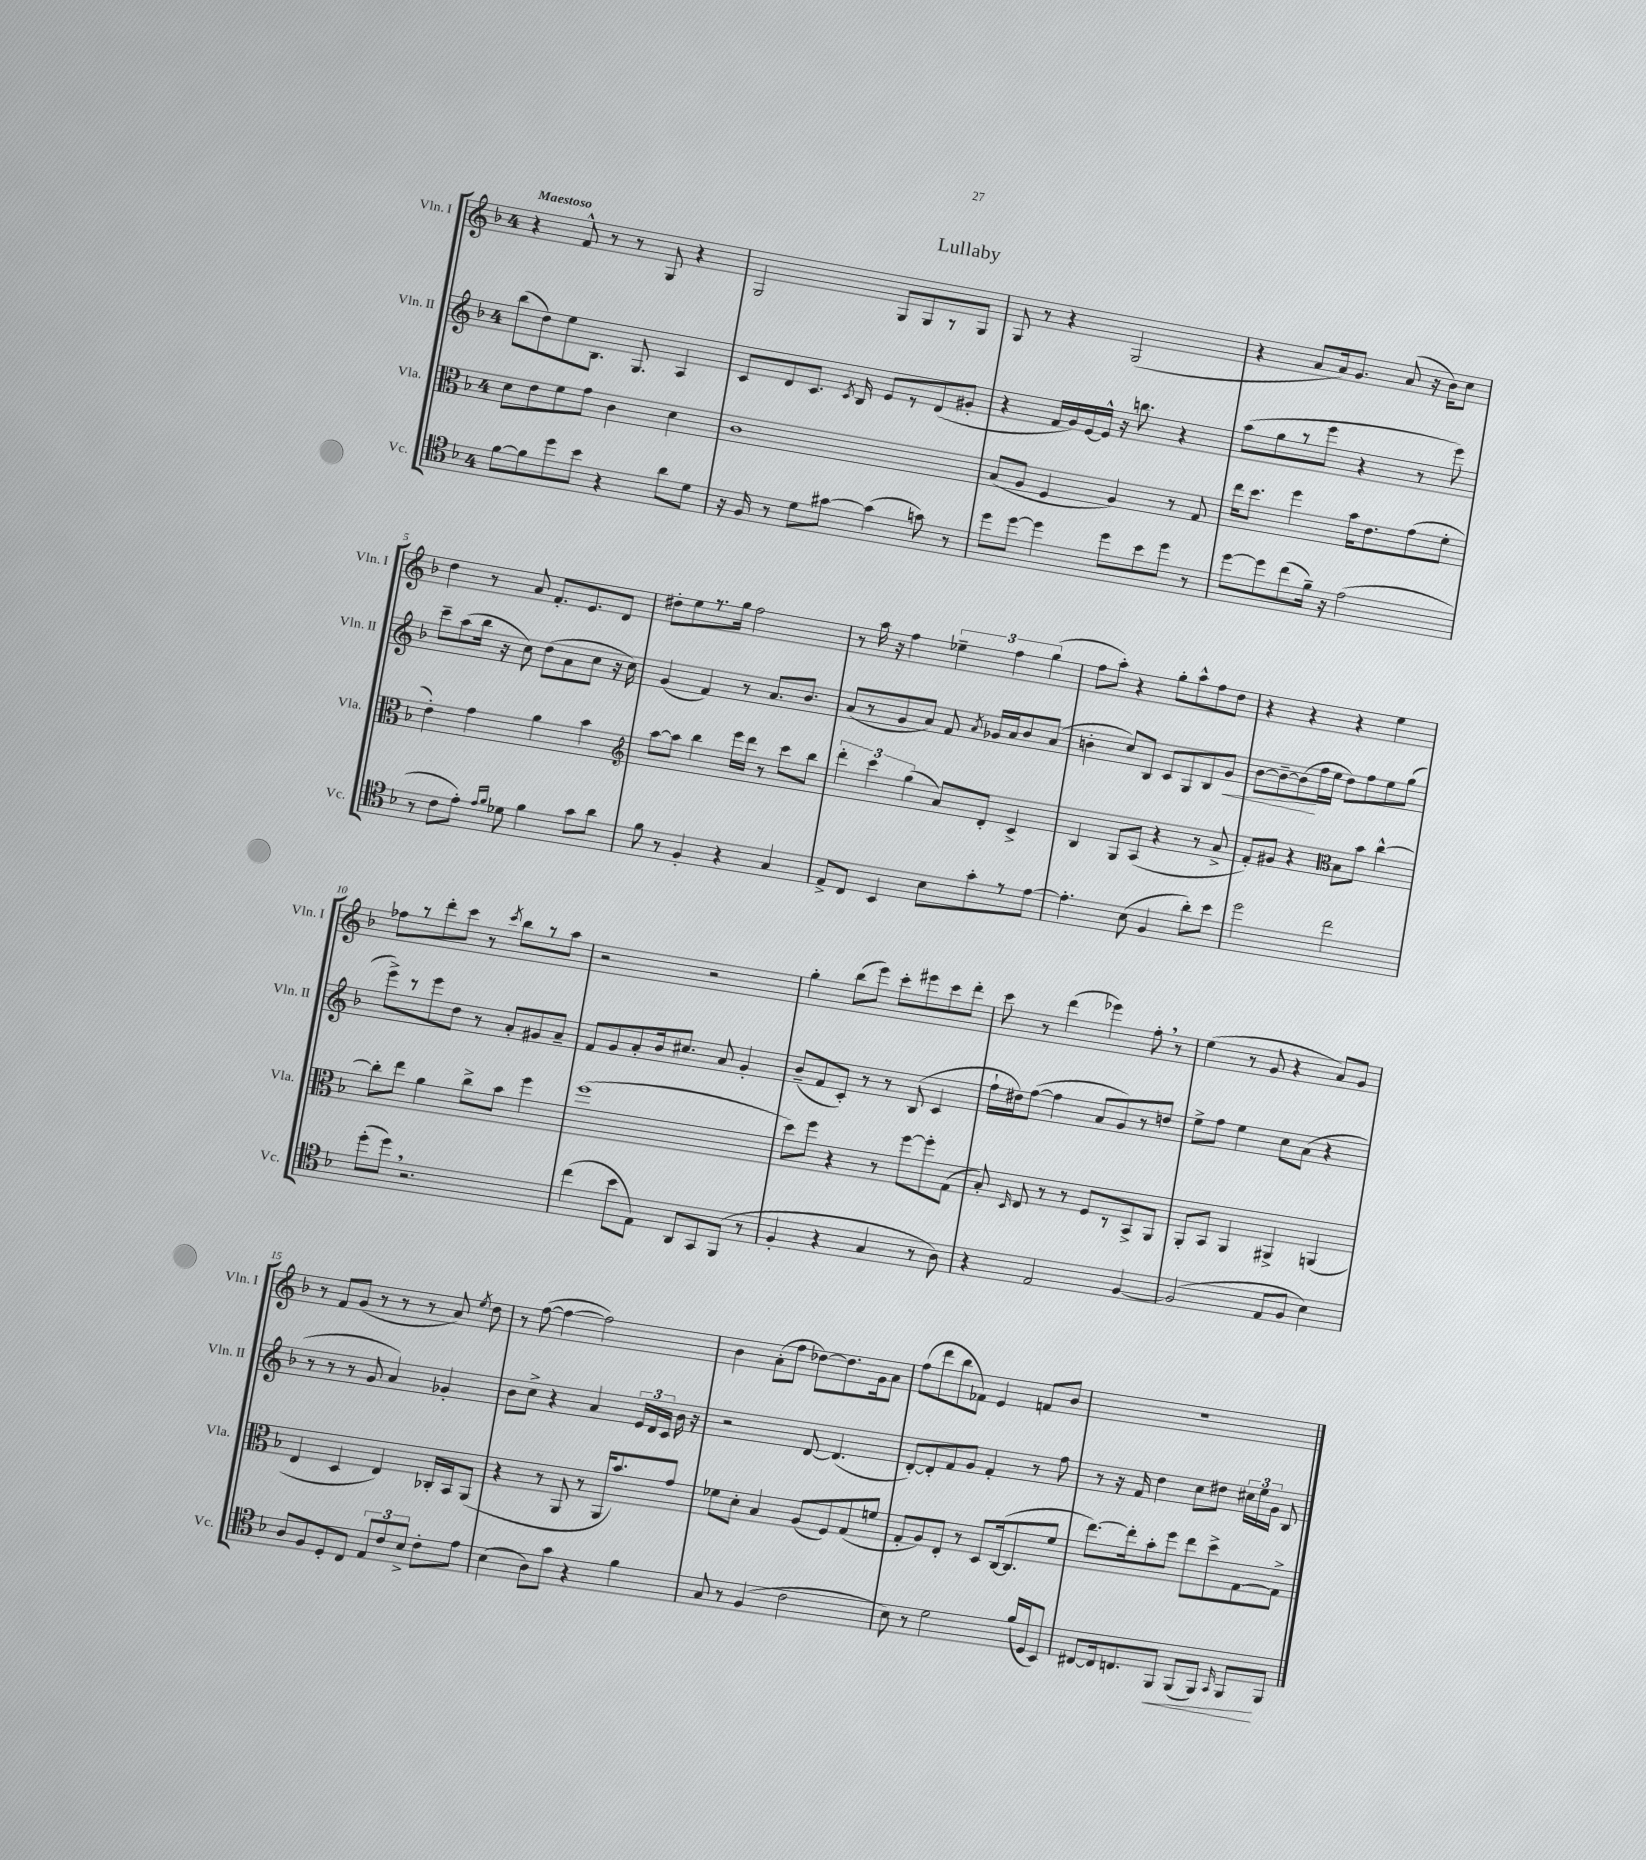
\header { title = "Lullaby" }
<<
\new StaffGroup <<
\new Staff = "s0" \with { instrumentName = "Vln. I" shortInstrumentName = "Vln. I" } {
    \clef treble \key f \major \once \override Staff.TimeSignature.style = #'single-digit \time 4/4 \tempo "Maestoso"
    \autoBeamOff r4 f'8-^ r8 r8 g8 r4 |
    g2 g8[ g8 r8 g8] |
    g8 r8 r4 g2( |
    r4 a'8[ a'16) g'8.] a'8( r16 bes'16[) c''8] |
    d''4 r8 a'8 f'8.[-. e'8. d'8] |
    dis''8[-. e''8 r8. g''16] f''2 |
    r8 a''16 r16 f''4 \tuplet 3/2 { ees''4-- f''4 g''4( } |
    f''8[ a''8]-.) r4 g''8[-. a''8-^ f''8 d''8] |
    r4 r4 r4 e''4 |
    fes''8[ r8 d'''8-. c'''8] r8 \acciaccatura { c'''8 } bes''8[ r8 a''8] |
    r2 r2 |
    g''4-. bes''8[( e'''8]) c'''8[-. eis'''8 c'''8 d'''8]-. |
    c'''8 r8 d'''4( ees'''4) f''8-. \breathe r8 |
    e''4( r8 g'8 r4 a'8[) g'8] |
    r8 f'8[ g'8]( r8 r8 r8 a'8) \acciaccatura { e''8 } d''8 |
    r8 f''8~( f''4~ f''2) |
    bes'4 a'8[-.( f''8] des''8[~) des''8. g'16 a'8] |
    f''8[( d'''8 bes''8 fes'8]) e'4 f'8[ bes'8] |
    R1 \bar "|." |
}
\new Staff = "s1" \with { instrumentName = "Vln. II" shortInstrumentName = "Vln. II" } {
    \clef treble \key f \major \once \override Staff.TimeSignature.style = #'single-digit \time 4/4
    \autoBeamOff bes''8[( d''8) e''8 bes8.] g8. a4 |
    c'8[ d'8 c'8.] \acciaccatura { c'8 } bes16 e'8[ r8 d'8( gis'8]-. |
    r4 f'16[ g'16) e'16~ e'16]-^ r16 b''8. r4 |
    a''8[( g''8 r8 e'''8] r4 r8 e'''8) |
    c'''8[-- a''8( bes''16] r16 c''8) d''8[( a'8 c''8] r16 c''16) |
    g'4( f'4) r8 a'8.[ bes'8.] |
    a'8[( r8 g'8 a'8]) f'8 \acciaccatura { a'8 } ges'16[ a'16 bes'8 a'8]( |
    b'4-. c''8[) bes8] c'8[ g8 bes8 g'8]\< |
    bes'8[~ bes'8~-- bes'8\!( f''16 e''16] d''8[) f''8 e''8 g''8]( |
    e'''8[->) r8 e'''8 d''8] r8 a'8[-. gis'8 a'8]-- |
    f'8[ g'8 a'8-. bes'16 cis''8.] a'8 g'4-. |
    bes'8[--( f'8 c'8]-.) r8 r8 bes8( c'4 |
    f''16[-! dis''16) f''8]~( f''4 a'8[ g'8) r8 d''8] |
    e''8[-> f''8] e''4 c''8[ a'8]( r4 |
    r8 r8 r8 g'8 a'4) ges'4-. |
    bes'8[ c''8]-> r4 a'4 \tuplet 3/2 { e'16[ d'16 c'16] } bes'16 r16 |
    r2 d'8~ d'4.( |
    d'8[~-.) d'8-. f'8 g'8] f'4-. r8 f''8 |
    r8 r16 f'16 d''4 c''8[ dis''8] \tuplet 3/2 { cis''16[ e''16 g'16] } bes8 \bar "|." |
}
\new Staff = "s2" \with { instrumentName = "Vla." shortInstrumentName = "Vla." } {
    \clef alto \key f \major \once \override Staff.TimeSignature.style = #'single-digit \time 4/4
    \autoBeamOff d'8[ e'8 f'8 g'8] c'4 d'4 |
    c'1 |
    bes8[( a8] f4 a4) r8 g8 |
    e''16[ d''8.] f''4 bes'16[ e'8. g'8( f'8]-. |
    e'4-.) g'4 a'4 bes'4 |
    \clef treble a''8[~ a''8] bes''4 e'''16[ d'''16] r8 c'''8[ bes''8] |
    \tuplet 3/2 { d'''4-. c'''4 g''4( } a'8[) d'8]-. c'4-> |
    bes4 g8[ a8]( r4 r8 a'8-> |
    f'8[-.) gis'8] r4 \clef alto bes8[ bes'8] c''4~-^ |
    c''8[-. e''8] a'4 c''8[-> bes'8] f''4 |
    f''1( |
    d''8[) f''8] r4 r8 f''8[~ f''8-. g8]( |
    bes8-.) \grace { d16 } e8 r8 r8 f8[ r8 bes,8-> a,8] |
    a,8[-. bes,8] a,4 ais,4-> a,4( |
    e4 d4 e4) ces16[-. bes,16 a,8]( |
    r4 r8 a,8 r8 a,16[ bes'8.) g'8] |
    fes'8[ d'8]-. bes4 a8[( f8) g8( f'8] |
    g8[-. a8) e8]-. r8 d8[ c16~( c8. f'8] |
    e''8.[~) e''16-. bes'8-. f''8] e''8[ d''8-> g8~ g8]-> \bar "|." |
}
\new Staff = "s3" \with { instrumentName = "Vc." shortInstrumentName = "Vc." } {
    \clef tenor \key f \major \once \override Staff.TimeSignature.style = #'single-digit \time 4/4
    \autoBeamOff f'8[~ f'8 d''8 bes'8] r4 a'8[ d'8] |
    r16 f16 r8 d'8[ gis'8]~ gis'4( g'8) r8 |
    d''8[ d''8]~ d''4 d''8[ bes'8 d''8] r8 |
    d''8[~ d''8 c''8( f'16]--) r16 e'2( |
    r8 c'8[ e'8]-.) \grace { e'16[ f'16] } des'8 f'4 g'8[ a'8] |
    f'8 r8 f4-. r4 g4 |
    e8[-> c8] bes,4 bes8[ g'8-. r8 e'8]~ |
    e'4.-. bes8( f4 a'8[-.) bes'8] |
    d''2 c''2 |
    d''8[-.( d''8]) \breathe r2. |
    c''4( bes'8[ e8]) a,8[ g,8 f,8]( r8 |
    f4-. r4 g4 r8 a8) |
    r4 e2 f4~ |
    f2( e8[ f8] bes4) |
    a8[ f8 d8-. c8] \tuplet 3/2 { e8[ c'8 bes8]-> } c'8[-. e'8] |
    bes4( a8[) g'8] r4 f'4 |
    g8 r8 f4( c'2 |
    bes8) r8 d'2 f'16[( d16 bes,8]) |
    cis8[~ cis16 c8. f,8]\< f,8[( f,8]) \grace { g,16 } f,8[\! f,8] \bar "|." |
}
>>
>>
